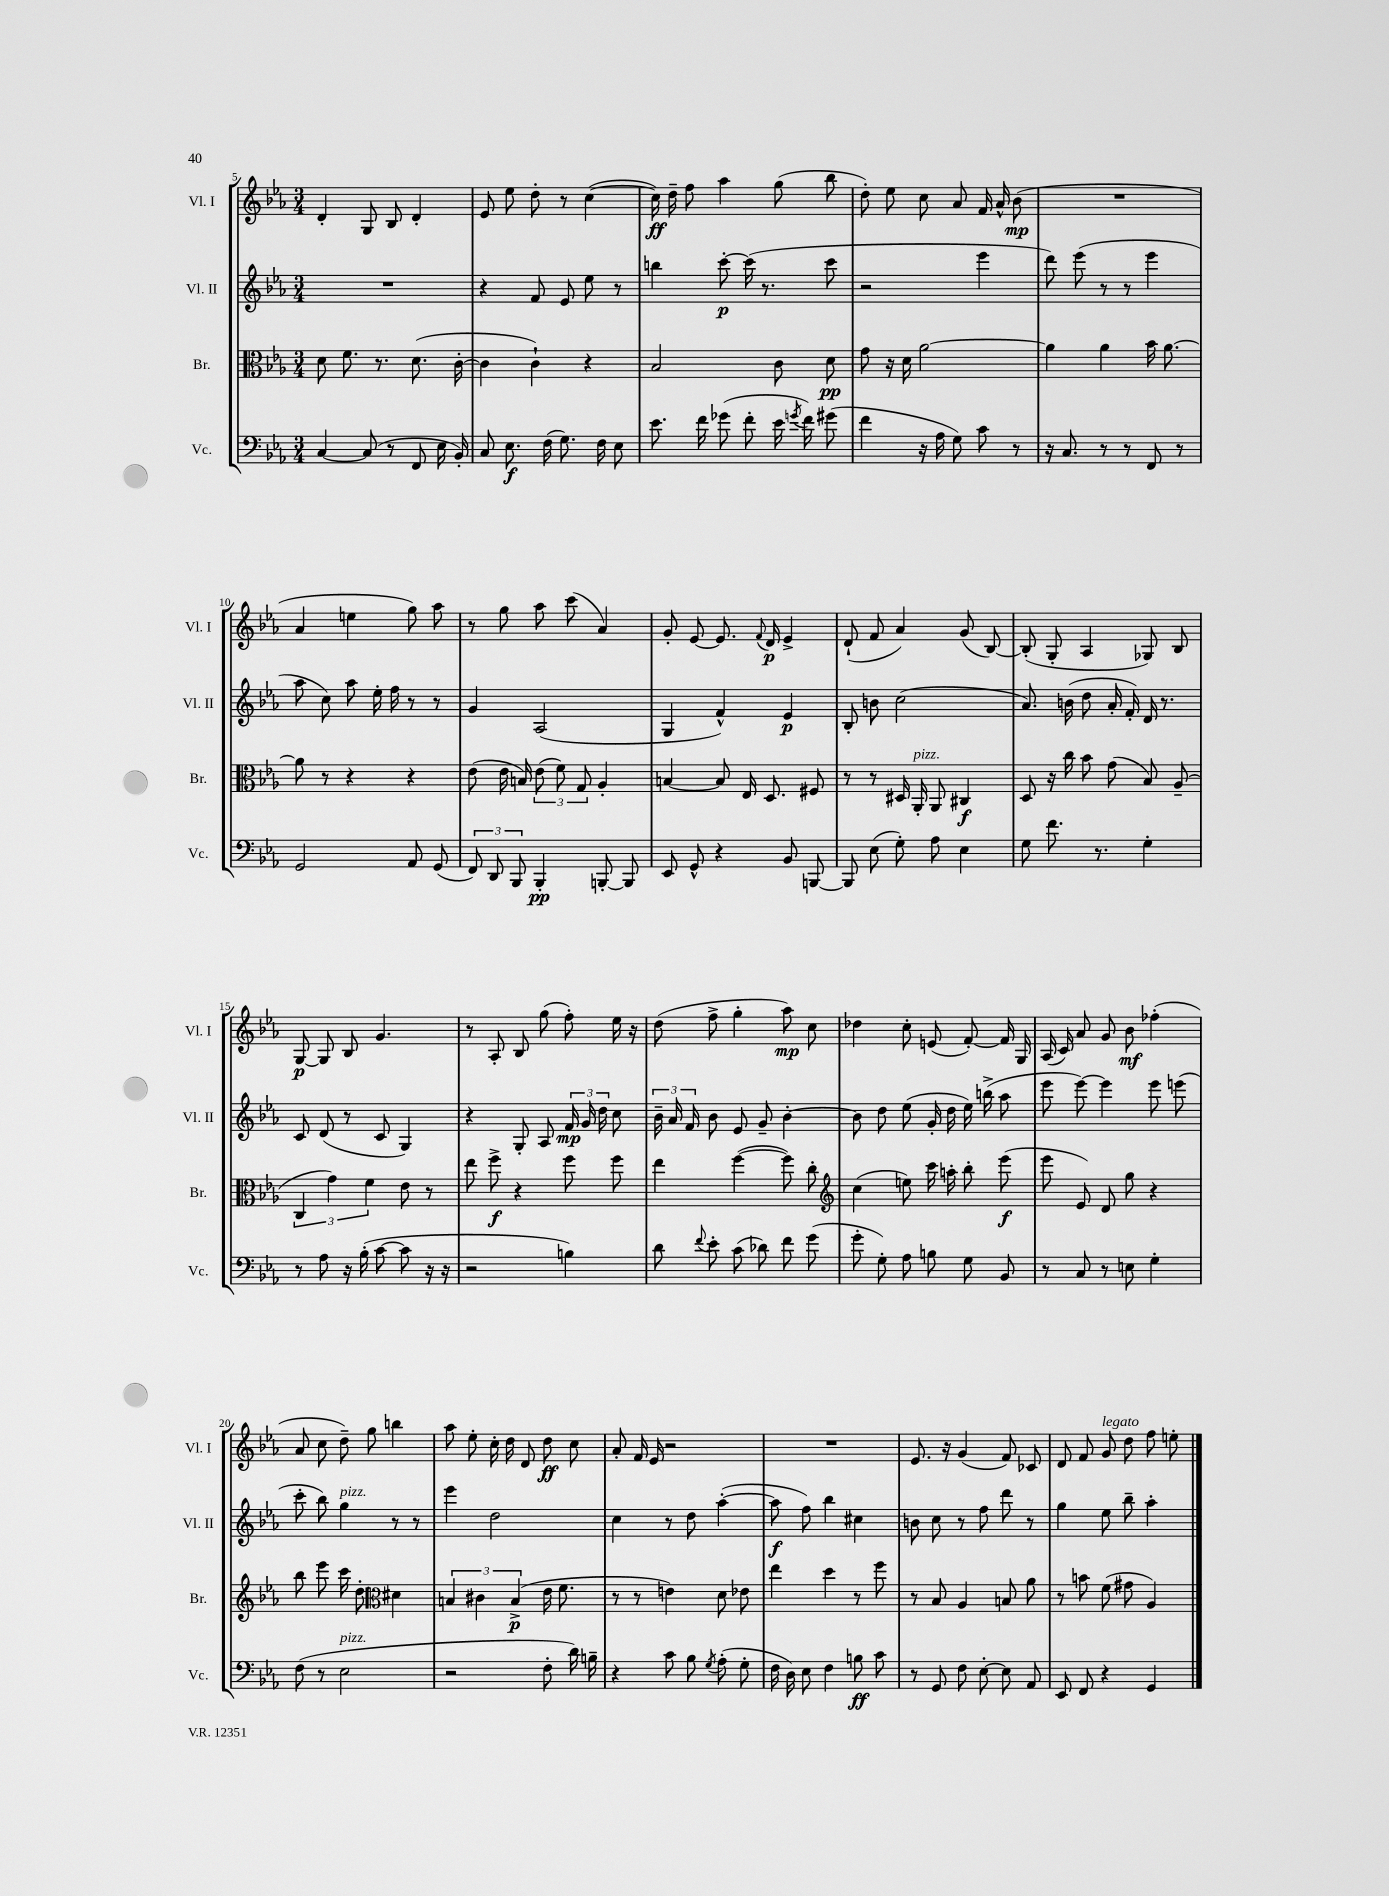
<<
\new StaffGroup <<
\new Staff = "s0" \with { instrumentName = "Vl. I" shortInstrumentName = "Vl. I" } {
    \clef treble \key ees \major \numericTimeSignature \time 3/4
    \autoBeamOff d'4-. g8 bes8 d'4-. |
    ees'8 ees''8 d''8-. r8 c''4~( |
    c''16\ff) d''16-- f''8 aes''4 g''8( bes''8 |
    d''8-.) ees''8 c''8 aes'8 f'16 aes'16-^ bes'8\mp( |
    R2. |
    aes'4 e''4 g''8) aes''8 |
    r8 g''8 aes''8 c'''8( aes'4) |
    g'8-. ees'8~ ees'8. \appoggiatura { f'8 } d'16\p ees'4-> |
    d'8-!( f'8 aes'4) g'8( bes8~) |
    bes8-.( g8-. aes4 ges8) bes8 |
    g8~\p g8 bes8 g'4. |
    r8 aes8-. bes8 g''8( f''8-.) ees''16 r16 |
    d''8( f''8-> g''4-. aes''8\mp) c''8 |
    des''4 c''8-. e'8( f'8~-.) f'16 g16 |
    aes16( c'16) aes'8 g'8 bes'8\mf fes''4-.( |
    aes'8 c''8 d''8--) g''8 b''4 |
    aes''8 ees''8-. c''16-. d''16 d'8 d''8\ff c''8 |
    aes'8-. f'16 ees'16 r2 |
    R2. |
    ees'8. r16 g'4( f'8) ces'8 |
    d'8 f'8 g'8^\markup { \italic "legato" } d''8 f''8 e''8-. \bar "|." |
}
\new Staff = "s1" \with { instrumentName = "Vl. II" shortInstrumentName = "Vl. II" } {
    \clef treble \key ees \major \numericTimeSignature \time 3/4
    \autoBeamOff R2. |
    r4 f'8 ees'8 ees''8 r8 |
    b''4 c'''8~-.\p c'''16( r8. c'''8 |
    r2 ees'''4 |
    d'''8) ees'''8( r8 r8 ees'''4 |
    aes''8 c''8) aes''8 ees''16-. f''16 r8 r8 |
    g'4 aes2( |
    g4 f'4-^) ees'4\p |
    bes8-. b'8 c''2( |
    aes'8.) b'16( d''8 aes'16-. f'16-.) d'16 r8. |
    c'8 d'8( r8 c'8 g4) |
    r4 g8-. aes8 \tuplet 3/2 { f'16\mp g'16 d''16 } c''8 |
    \tuplet 3/2 { bes'16-- aes'16 f'16 } bes'8 ees'8 g'8-- bes'4~-. |
    bes'8 d''8 ees''8( g'16-. d''16 ees''16) b''16->( aes''8 |
    ees'''8 ees'''8~) ees'''4 ees'''8 e'''8( |
    c'''8-. bes''8) g''4^\markup { \italic "pizz." } r8 r8 |
    ees'''4 d''2 |
    c''4 r8 d''8 aes''4~-.( |
    aes''8\f f''8) bes''4 cis''4 |
    b'8 c''8 r8 f''8 d'''8 r8 |
    g''4 ees''8 bes''8-- aes''4-. \bar "|." |
}
\new Staff = "s2" \with { instrumentName = "Br." shortInstrumentName = "Br." } {
    \clef alto \key ees \major \numericTimeSignature \time 3/4
    \autoBeamOff d'8 f'8. r8. d'8.( c'16~-. |
    c'4 c'4-!) r4 |
    bes2 c'8 d'8\pp |
    g'8 r16 d'16 aes'2~ |
    aes'4 aes'4 bes'16 aes'8.~ |
    aes'8 r8 r4 r4 |
    ees'8( ees'16 b16) \tuplet 3/2 { ees'8( f'8) g8 } aes4-. |
    b4~ b8 ees16 d8. fis8 |
    r8 r8 dis16 aes,16-.^\markup { \italic "pizz." } aes,8 cis4\f |
    d8 r16 c''16 bes'8 g'8( bes8) aes8--( |
    \tuplet 3/2 { c4 g'4) f'4 } ees'8 r8 |
    ees''8 f''8->\f r4 f''8 f''8 |
    ees''4 f''4~( f''8) c''8-. |
    \clef treble c''4( e''8) c'''16 a''16-. bes''8-. ees'''8\f( |
    ees'''8 ees'8) d'8 g''8 r4 |
    bes''8 ees'''8 c'''16 d''8.-. \clef alto dis'4 |
    \tuplet 3/2 { b4 cis'4 b4->\p( } ees'16 f'8. |
    r8 r8 e'4) d'8 ees'8 |
    ees''4 d''4 r8 f''8 |
    r8 bes8 aes4 b8 aes'8 |
    r8 b'8 f'8( gis'8 aes4) \bar "|." |
}
\new Staff = "s3" \with { instrumentName = "Vc." shortInstrumentName = "Vc." } {
    \clef bass \key ees \major \numericTimeSignature \time 3/4
    \autoBeamOff c4~ c8( r8 f,8 ees16 bes,16-.) |
    c8 ees8.\f f16( g8.) f16 ees8 |
    ees'8. f'16 ges'8( f'8-. ees'16 \acciaccatura { g'8 } f'16) gis'8( |
    f'4 r16 aes16 g8) c'8 r8 |
    r16 c8. r8 r8 f,8 r8 |
    g,2 aes,8 g,8( |
    \tuplet 3/2 { f,8) d,8 bes,,8 } bes,,4-.\pp b,,8~-. b,,8 |
    ees,8 g,8-^ r4 bes,8 b,,8~ |
    b,,8 ees8( g8-.) aes8 ees4 |
    g8 f'8. r8. g4-. |
    r8 aes8 r16 bes16-.( c'8~ c'8 r16 r16 |
    r2 b4) |
    d'8 \appoggiatura { f'8 } ees'8-. c'8( des'8) f'8 g'8( |
    g'8-. g8-.) aes8 b8 g8 bes,8 |
    r8 c8 r8 e8 g4-. |
    f8( r8 ees2^\markup { \italic "pizz." } |
    r2 f8-. d'16) b16-- |
    r4 c'8 bes8 \acciaccatura { g8 } aes8-.( g8-. |
    f16 d16) ees8 f4 b8\ff c'8 |
    r8 g,8 f8 ees8~-. ees8 aes,8 |
    ees,8 f,8 r4 g,4 \bar "|." |
}
>>
>>
\layout { \context { \Score currentBarNumber = #5 } }
